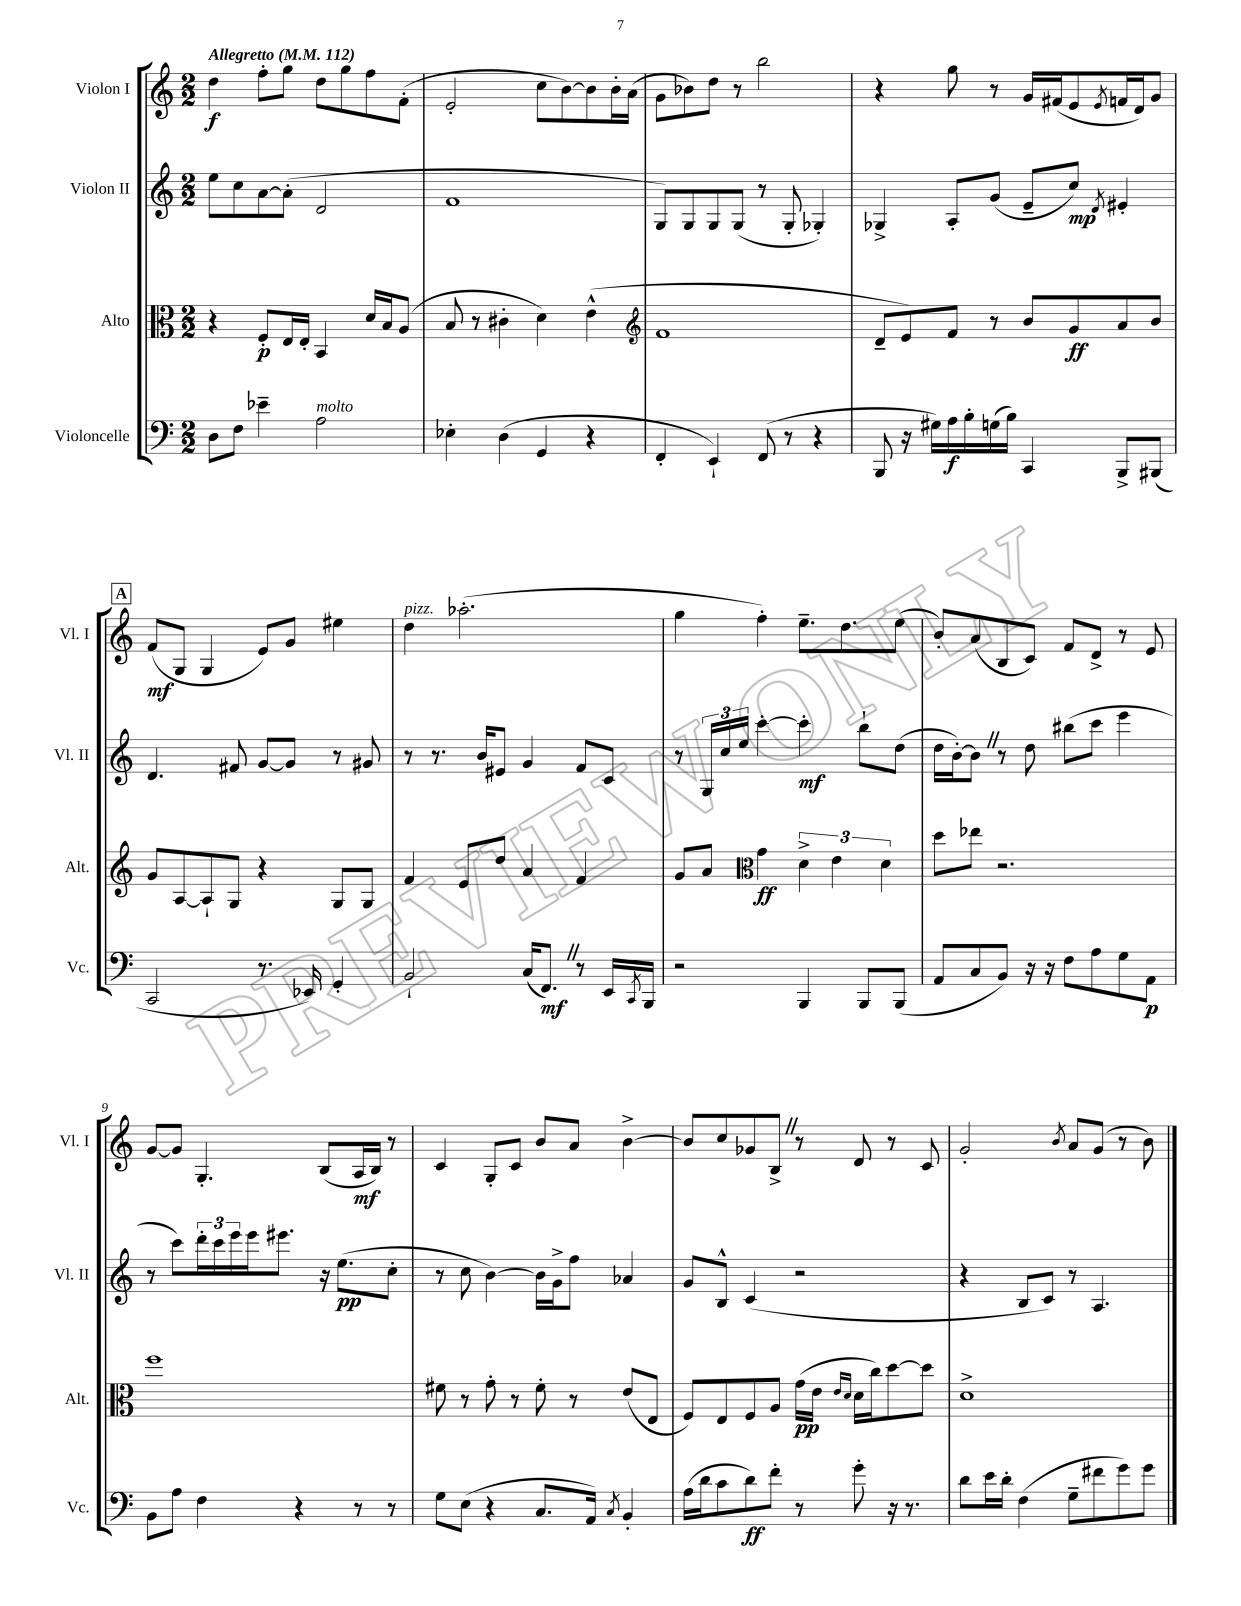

**kern	**kern	**kern	**kern
*staff4	*staff3	*staff2	*staff1
*clefF4	*clefC3	*clefG2	*clefG2
*k[]	*k[]	*k[]	*k[]
*M2/2	*M2/2	*M2/2	*M2/2
*MM112	*MM112	*MM112	*MM112
8D\L	4r	8ee\L	4dd\
8F\J	.	8cc\	.
4e-~\	8F'/L	[8a\	8ff'\L
.	16E/L	(8a'\]J	8gg\J
.	16E'/JJ	.	.
2A\	4BB/	2d/	8dd\L
.	.	.	8gg\
.	16d/LL	.	8ff\
.	16B/J	.	.
.	(8A/J	.	(8f'\J
=	=	=	=
4E-'\	8B/	1f	2e'/
.	8r	.	.
(4D\	4c#'\	.	.
4GG/	4d\)	.	8cc\L
.	.	.	[8b\)
4r	(4e^^\	.	8b\]
.	.	.	16b'\L
.	.	.	(16a\JJ
=	=	=	=
*	*clefG2	*	*
4FF'/	1f	8G/L)	8g\L
.	.	8G/	8b-\)
4EE`/)	.	8G/	8dd\J
.	.	(8G/J	8r
(8FF/	.	8r	2bb\
8r	.	8G'/	.
4r	.	4G-'/)	.
=	=	=	=
8BBB/	8d~/L	4G-^/	4r
16r	8e/)	.	.
16G#\LL)	.	.	.
16A\	8f/J	8A'/L	8gg\
16B'\	.	.	.
(16G\	8r	(8g/J	8r
16B\JJ)	.	.	.
4CC/	8b/L	8e~/L	16g/LL
.	.	.	(16f#/J
.	8g/	8cc/J)	8e/
.	.	8qd/	8qe/
8BBB^/L	8a/	4e#'/	16f/L
.	.	.	16d/J)
(8BBB#/J	8b/J	.	8g/J
=	=	=	=
2CC/	8g/L	4.d/	(8f/L
.	[8A/	.	8G/J
.	8A`/]	.	4G/
.	8G/J	8f#/	.
8.r	4r	[8g/L	8e/L)
.	.	8g/]J	8g/J
16EE-/)	.	.	.
4GG'/	8G/L	8r	4ee#\
.	8G/J	8g#/	.
=	=	=	=
2BB`/	4f/	8r	4dd\
.	.	8.r	.
.	8e/L	.	(2.aa-'\
.	.	16b/LK	.
.	8dd/J	8e#/J	.
(16C/LK	4a/	4g/	.
8.FF/J)	.	.	.
8r	4f/	8f/L	.
16EE/LL	.	8c/J	.
8qCC/	.	.	.
16BBB/JJ	.	.	.
=	=	=	=
2r	8g/L	8r	4gg\
.	8a/J	24G/LL	.
.	.	24cc/	.
.	.	24ee/JJ	.
*	*clefC3	*	*
.	4g\	[4ccc'\	4ff'\)
4BBB/	6d^\	4ccc'\]	8.ee~\L
.	6e\	.	.
.	.	.	8.dd\
8BBB/L	.	8bb`\L	.
.	6d\	.	.
(8BBB/J	.	(8dd\J	(8ee\J
=	=	=	=
8AA/L	8dd\L	16dd\LL	8b'/L)
.	.	[16b'\J)	.
8C/	8ee-\J	8b\]J	(8a/
8BB/J)	2.r	8r	8B/
16r	.	8dd\	8c/J)
16r	.	.	.
8F\L	.	(8bb#\L	8f/L
8A\	.	8ccc\J	8d^/J
8G\	.	4eee\	8r
8AA\J	.	.	8e/
=	=	=	=
8BB\L	1ff	8r	[8g/L
8A\J	.	8ccc\L)	8g/]J
4F\	.	24ddd'\L	4.G'/
.	.	24ccc\	.
.	.	24eee\	.
.	.	16eee\J	.
.	.	8.eee#\J	.
4r	.	.	.
.	.	16r	(8B/L
.	.	(8.ee\L	.
8r	.	.	16A/L
.	.	.	16B/JJ)
8r	.	8cc'\J	8r
=	=	=	=
8G\L	8f#\	8r	4c/
(8E\J	8r	8cc\	.
4r	8g'\	[4b\)	8G'/L
.	8r	.	8c/J
8.C/L	8f#'\	16b\]LL	8b/L
.	.	16g^\J	.
.	8r	8ff\J	8a/J
16AA/Jk)	.	.	.
8qC/	.	.	.
4BB'/	(8e/L	4a-/	[4b^\
.	8E/J	.	.
=	=	=	=
(16A\LL	8F/L)	8g/L	8b/]L
16d\J	.	.	.
8c\	8E/	8B^^/J	8cc/
8d\)	8F/	(4c/	8g-/
8f'\J	8A/J	.	8B^/J
8r	(16g\LL	2r	8r
.	16e\JJ	.	.
.	16qqe/LL	.	.
.	16qqd/JJ	.	.
8g'\	16d\LL	.	8d/
.	16cc\J)	.	.
16r	[8dd\	.	8r
8.r	.	.	.
.	8dd\]J	.	8c/
=	=	=	=
8d\L	1d^	4r	2g'/
16e\L	.	.	.
16d'\JJ	.	.	.
(4F\	.	8B/L	.
.	.	8c/J)	.
.	.	.	8qb/
8G~\L	.	8r	8a/L
8f#\	.	4.A/	(8g/J
8g\)	.	.	8r
8g\J	.	.	8b\)
==	==	==	==
*-	*-	*-	*-
